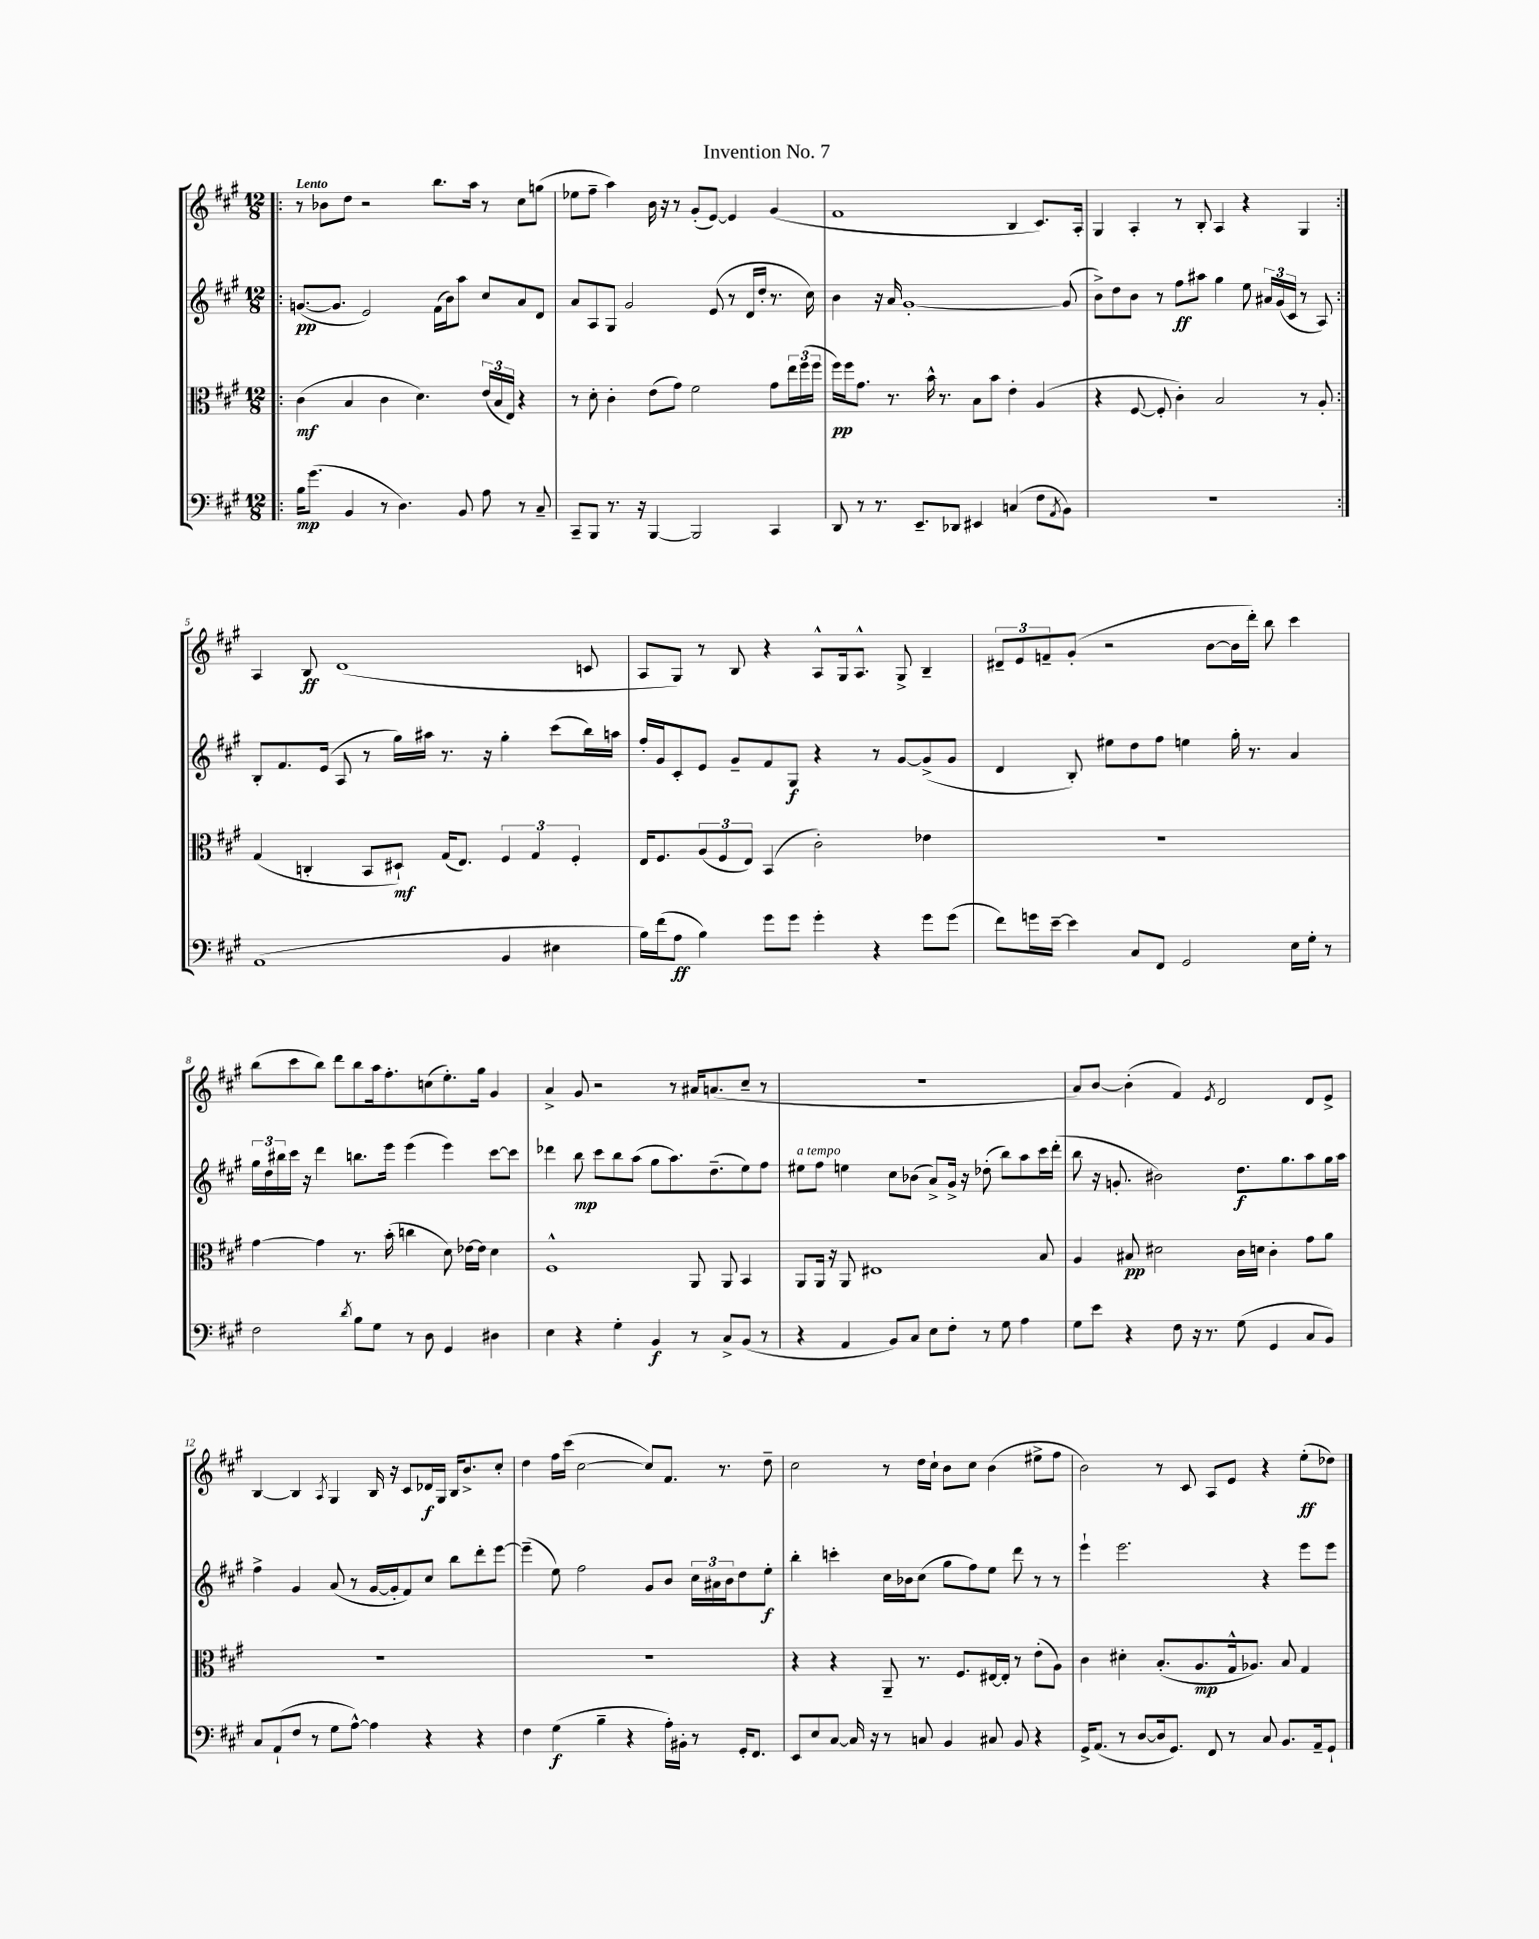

**kern	**dynam	**kern	**dynam	**kern	**dynam	**kern	**dynam
*part4	*part4	*part3	*part3	*part2	*part2	*part1	*part1
*staff4	*staff4	*staff3	*staff3	*staff2	*staff2	*staff1	*staff1
*clefF4	*	*clefC3	*	*clefG2	*	*clefG2	*
*k[f#c#g#]	*	*k[f#c#g#]	*	*k[f#c#g#]	*	*k[f#c#g#]	*
*M12/8	*	*M12/8	*	*M12/8	*	*M12/8	*
=1!|:	=1!|:	=1!|:	=1!|:	=1!|:	=1!|:	=1!|:	=1!|:
!	!	!	!	!	!	!LO:TX:a:B:t=Lento	!
16B\KL	mp	(4c#\	mf	([8.gn/L	pp	8r	.
(8.g#\J	.	.	.	.	.	.	.
.	.	.	.	.	.	8b-X\L	.
.	.	.	.	8.g/J]	.	.	.
4BB/	.	4B/	.	.	.	8dd\J	.
.	.	.	.	2e/)	.	2r	.
8r	.	4c#\	.	.	.	.	.
4.D\)	.	.	.	.	.	.	.
.	.	4.d\)	.	.	.	.	.
.	.	.	.	(16f#\LL	.	8.bb\L	.
.	.	.	.	16b\J)	.	.	.
8BB/	.	.	.	8aa\J	.	.	.
.	.	.	.	.	.	16aa\Jk	.
8A\	.	(24e/LL	.	8cc#/L	.	8r	.
.	.	24B/	.	.	.	.	.
.	.	24E/JJ)	.	.	.	.	.
8r	.	4r	.	8a/	.	8cc#\L	.
8C#~/	.	.	.	8d/J	.	(8ggn\J	.
=2	=2	=2	=2	=2	=2	=2	=2
8CC#~/L	.	8r	.	8a/L	.	8ee-X\L	.
8BBB/J	.	8d'\	.	8A/	.	8ff#~\J	.
8.r	.	4c#'\	.	8G#/J	.	4aa\)	.
.	.	.	.	2g#/	.	.	.
16r	.	.	.	.	.	.	.
[4BBB/	.	(8e\L	.	.	.	16b\	.
.	.	.	.	.	.	16r	.
.	.	8g#\J)	.	.	.	8r	.
2BBB/]	.	2f#\	.	.	.	(8g#'/L	.
.	.	.	.	(8e/	.	[8e/J)	.
.	.	.	.	8r	.	4e/]	.
.	.	.	.	16d/LL	.	.	.
.	.	.	.	16dd'/JJ	.	.	.
4CC#/	.	8g#\L	.	8.r	.	(4g#/	.
.	.	24ee\L	.	.	.	.	.
.	.	(24ff#\	.	.	.	.	.
.	.	.	.	16cc#\)	.	.	.
.	.	24ff#\JJ	.	.	.	.	.
=3	=3	=3	=3	=3	=3	=3	=3
8DD/	.	16ff#\LL)	pp	4b\	.	1f#	.
.	.	16ff#\J	.	.	.	.	.
8r	.	8.g#\J	.	.	.	.	.
8.r	.	.	.	16r	.	.	.
.	.	8.r	.	16a/	.	.	.
.	.	.	.	[1g#'	.	.	.
8.EE~/L	.	.	.	.	.	.	.
.	.	16b^^\	.	.	.	.	.
.	.	8.r	.	.	.	.	.
8DD-X/J	.	.	.	.	.	.	.
4EE#X/	.	8B\L	.	.	.	.	.
.	.	8b\J	.	.	.	.	.
(4Cn/	.	4e'\	.	.	.	4B/	.
8F#\L	.	(4A/	.	.	.	8.c#/L)	.
8qAA/	.	.	.	.	.	.	.
8BB\J)	.	.	.	(8g#/]	.	.	.
.	.	.	.	.	.	16A'/Jk	.
=4	=4	=4	=4	=4	=4	=4	=4
1.r	.	4r	.	8b^\L)	.	4G#/	.
.	.	.	.	8dd\	.	.	.
.	.	[8F#/	.	8b\J	.	4A'/	.
.	.	8F#'/]	.	8r	.	.	.
.	.	4c#'\)	.	8ff#\L	ff	8r	.
.	.	.	.	8aa#X\J	.	8B'/	.
.	.	2B/	.	4gg#\	.	4A/	.
.	.	.	.	8ee\	.	4r	.
.	.	.	.	24a#X/LL	.	.	.
.	.	.	.	(24g#/	.	.	.
.	.	.	.	24c#/JJ	.	.	.
.	.	8r	.	8r	.	4G#/	.
.	.	8A'/	.	8A/)	.	.	.
!!LO:LB:g=z
=5:|!	=5:|!	=5:|!	=5:|!	=5:|!	=5:|!	=5:|!	=5:|!
(1AA	.	(4G#/	.	8B'/L	.	4A/	.
.	.	.	.	8.f#/	.	.	.
.	.	4Cn'/	.	.	.	8B/	ff
.	.	.	.	(16e/Jk	.	.	.
.	.	.	.	8A/	.	(1d	.
.	.	8BB/L	.	8r	.	.	.
.	.	8D#X`/J)	mf	16gg#\LL)	.	.	.
.	.	.	.	16aa#X\JJ	.	.	.
.	.	(16G#/KL	.	8.r	.	.	.
.	.	8.E/J)	.	.	.	.	.
.	.	.	.	16r	.	.	.
4BB/	.	6F#/	.	4gg#'\	.	.	.
.	.	6G#/	.	.	.	.	.
4E#X\	.	.	.	(8ccc#\L	.	.	.
.	.	6F#'/	.	.	.	.	.
.	.	.	.	16bb\L)	.	8cn/	.
.	.	.	.	16aan\JJ	.	.	.
=6	=6	=6	=6	=6	=6	=6	=6
16B\LL)	.	16E/KL	.	16ff#'/LL	.	8A/L	.
(16f#\J	.	8.F#/	.	16g#/J	.	.	.
8A\J	ff	.	.	8c#'/	.	8G#/J)	.
4B\)	.	(12A/	.	8e/J	.	8r	.
.	.	12F#/	.	.	.	.	.
.	.	.	.	8g#~/L	.	8B/	.
.	.	12E/J)	.	.	.	.	.
8g#\L	.	(4BB/	.	8f#/	.	4r	.
8g#\J	.	.	.	8G#/J	f	.	.
4g#'\	.	2c#'\)	.	4r	.	8A^^/L	.
.	.	.	.	.	.	16G#/k	.
.	.	.	.	.	.	8.A^^/J	.
4r	.	.	.	8r	.	.	.
.	.	.	.	[8g#/L	.	8G#^/	.
8g#\L	.	4e-X\	.	(8g#^/]	.	4B~/	.
(8g#\J	.	.	.	8g#/J	.	.	.
=7	=7	=7	=7	=7	=7	=7	=7
8f#\L)	.	1.r	.	4d/	.	12d#X~/L	.
.	.	.	.	.	.	12e/	.
16gn\L	.	.	.	.	.	.	.
.	.	.	.	.	.	12fn~/	.
[16e~\JJ	.	.	.	.	.	.	.
4e\]	.	.	.	8B'/)	.	(8g#'/J	.
.	.	.	.	8ee#X\L	.	2r	.
8C#/L	.	.	.	8dd\	.	.	.
8FF#/J	.	.	.	8ff#\J	.	.	.
2GG#/	.	.	.	4een\	.	.	.
.	.	.	.	.	.	[8b\L	.
.	.	.	.	16gg#'\	.	16b\L]	.
.	.	.	.	8.r	.	16ddd'\JJ)	.
.	.	.	.	.	.	8bb\	.
16E\LL	.	.	.	4a/	.	4ccc#\	.
16G#'\JJ	.	.	.	.	.	.	.
8r	.	.	.	.	.	.	.
!!LO:LB:g=z
=8	=8	=8	=8	=8	=8	=8	=8
2F#\	.	[4g#\	.	24gg#\LL	.	(8bb\L	.
.	.	.	.	24dd\	.	.	.
.	.	.	.	24bb#X\	.	.	.
.	.	.	.	16ccc#\JJ	.	8ccc#\	.
.	.	.	.	16r	.	.	.
.	.	4g#\]	.	4ddd\	.	8bb\J)	.
.	.	.	.	.	.	8ddd\L	.
8qd/	.	.	.	.	.	.	.
8B\L	.	8.r	.	8.bbn\L	.	8bb\	.
8G#\J	.	.	.	.	.	16aa\k	.
.	.	(16b'\	.	16eee\Jk	.	8.ff#'\	.
8r	.	4ccn\	.	(4eee\	.	.	.
8D\	.	.	.	.	.	(8ccn\	.
4GG#/	.	8d\)	.	4eee\)	.	8.ee'\)	.
.	.	[16e-X\LL	.	.	.	.	.
.	.	16e-\JJ]	.	.	.	16gg#\Jk	.
4D#X\	.	4d\	.	[8ccc#\L	.	4g#/	.
.	.	.	.	8ccc#\J]	.	.	.
=9	=9	=9	=9	=9	=9	=9	=9
4E\	.	1F#^^	.	4ddd-X\	.	4a^/	.
4r	.	.	.	8bb\	mp	8g#/	.
.	.	.	.	8ccc#\L	.	2r	.
4G#'\	.	.	.	8bb\	.	.	.
.	.	.	.	(8aa\J	.	.	.
4BB/	f	.	.	8gg#\L	.	.	.
.	.	.	.	8.aa\)	.	8r	.
8r	.	8AA/	.	.	.	16a#X/KL	.
.	.	.	.	(8.dd~\	.	(8.an/	.
8C#^/L	.	8AA/	.	.	.	.	.
(8BB/J	.	4BB/	.	8ee\)	.	8cc#~/J	.
8r	.	.	.	8ff#\J	.	8r	.
=10	=10	=10	=10	=10	=10	=10	=10
!	!	!	!	!LO:TX:a:i:t=a tempo	!	!	!
4r	.	8AA/L	.	8ee#X\L	.	1.r	.
.	.	16AA/Jk	.	8ff#\J	.	.	.
.	.	16r	.	.	.	.	.
4AA/	.	8AA/	.	4een\	.	.	.
.	.	1E#X	.	.	.	.	.
8BB/L)	.	.	.	8cc#\L	.	.	.
8C#/J	.	.	.	(8b-X\J	.	.	.
8E\L	.	.	.	8a^/L)	.	.	.
8F#'\J	.	.	.	16g#^/Jk	.	.	.
.	.	.	.	16r	.	.	.
8r	.	.	.	(8dd-X'\	.	.	.
8G#\	.	.	.	8bb\L)	.	.	.
4A\	.	.	.	8aa\	.	.	.
.	.	8B/	.	16ccc#\L	.	.	.
.	.	.	.	(16ddd'\JJ	.	.	.
=11	=11	=11	=11	=11	=11	=11	=11
8G#\L	.	4A/	.	8bb\	.	8a/L)	.
8e\J	.	.	.	16r	.	[8b/J	.
.	.	.	.	8.gn'/	.	.	.
4r	.	8B#X/	pp	.	.	(4b'\]	.
.	.	2d#X\	.	2b#X\)	.	.	.
8F#\	.	.	.	.	.	4f#/)	.
16r	.	.	.	.	.	.	.
8.r	.	.	.	.	.	.	.
.	.	.	.	.	.	8qe/	.
.	.	.	.	.	.	2d/	.
(8G#\	.	16c#\LL	.	8.dd\L	f	.	.
.	.	16dn\JJ	.	.	.	.	.
4GG#/	.	4c#'\	.	.	.	.	.
.	.	.	.	8.gg#\	.	.	.
8C#/L	.	8g#\L	.	8aa\	.	8d/L	.
8BB/J)	.	8a\J	.	16gg#\L	.	8e^/J	.
.	.	.	.	16aa\JJ	.	.	.
!!LO:LB:g=z
=12	=12	=12	=12	=12	=12	=12	=12
8C#/L	.	1.r	.	4ff#^\	.	[4B/	.
(8AA`/	.	.	.	.	.	.	.
8F#/J	.	.	.	4g#/	.	4B/]	.
8r	.	.	.	.	.	.	.
.	.	.	.	.	.	8qA/	.
8G#\L	.	.	.	(8a/	.	4G#/	.
[8A^^\J)	.	.	.	8r	.	.	.
4A\]	.	.	.	[16g#/LL	.	16B/	.
.	.	.	.	16g#'/J]	.	16r	.
.	.	.	.	8f#/)	.	8c#/L	.
4r	.	.	.	8cc#/J	.	16d-X/L	f
.	.	.	.	.	.	16G#/JJ	.
.	.	.	.	8bb\L	.	16B/KL	.
.	.	.	.	.	.	8.b^/	.
4r	.	.	.	8ddd'\	.	.	.
.	.	.	.	[8eee\J	.	8cc#'/J	.
=13	=13	=13	=13	=13	=13	=13	=13
4F#\	.	1.r	.	(4eee~\]	.	4dd\	.
(4G#\	f	.	.	8ee\)	.	16ff#\LL	.
.	.	.	.	.	.	(16ccc#\JJ	.
.	.	.	.	2ff#\	.	[2cc#\	.
4B~\	.	.	.	.	.	.	.
4r	.	.	.	.	.	.	.
.	.	.	.	8g#/L	.	8cc#/L])	.
16A'\LL)	.	.	.	8b/J	.	8.f#/J	.
16BB#X'\JJ	.	.	.	.	.	.	.
8r	.	.	.	24cc#\LL	.	.	.
.	.	.	.	24a#X\	.	.	.
.	.	.	.	.	.	8.r	.
.	.	.	.	24b\J	.	.	.
16GG#'/KL	.	.	.	8dd\	.	.	.
8.FF#/J	.	.	.	.	.	.	.
.	.	.	.	8ee'\J	f	8dd~\	.
=14	=14	=14	=14	=14	=14	=14	=14
8EE/L	.	4r	.	4bb'\	.	2cc#\	.
8E/	.	.	.	.	.	.	.
[8C#/J	.	4r	.	4cccn'\	.	.	.
16C#/]	.	.	.	.	.	.	.
16r	.	.	.	.	.	.	.
8r	.	8AA~/	.	16cc#\LL	.	8r	.
.	.	.	.	16b-X\J	.	.	.
8Cn/	.	8.r	.	(8cc#\J	.	16dd\LL	.
.	.	.	.	.	.	16cc#`\JJ	.
4BB/	.	.	.	8gg#\L	.	8b\L	.
.	.	8.F#/L	.	.	.	.	.
.	.	.	.	8ff#\)	.	8cc#\J	.
8C#X/	.	[16E#X/L	.	8ee\J	.	(4b\	.
.	.	16E#'/JJ]	.	.	.	.	.
8BB/	.	8r	.	8ddd\	.	.	.
4r	.	(8e'\L	.	8r	.	8ee#X^\L	.
.	.	8A\J)	.	8r	.	8ff#\J	.
=15	=15	=15	=15	=15	=15	=15	=15
16GG#^/KL	.	4c#\	.	4eee`\	.	2b\)	.
(8.AA/J	.	.	.	.	.	.	.
8r	.	4d#X'\	.	2.eee\	.	.	.
[8D/L	.	.	.	.	.	.	.
16D/k]	.	(8.B'/L	.	.	.	8r	.
8.GG#/J)	.	.	.	.	.	.	.
.	.	.	.	.	.	8c#/	.
.	.	8.A/	mp	.	.	.	.
8FF#/	.	.	.	.	.	8A/L	.
8r	.	16G#^^/k	.	.	.	8e/J	.
.	.	8.A-X/J)	.	.	.	.	.
8C#/	.	.	.	4r	.	4r	.
8.BB/L	.	8B/	.	.	.	.	.
.	.	4G#/	.	8eee\L	.	(8ee'\L	ff
16AA~/k	.	.	.	.	.	.	.
8GG#`/J	.	.	.	8eee\J	.	8dd-X\J)	.
==	==	==	==	==	==	==	==
*-	*-	*-	*-	*-	*-	*-	*-
